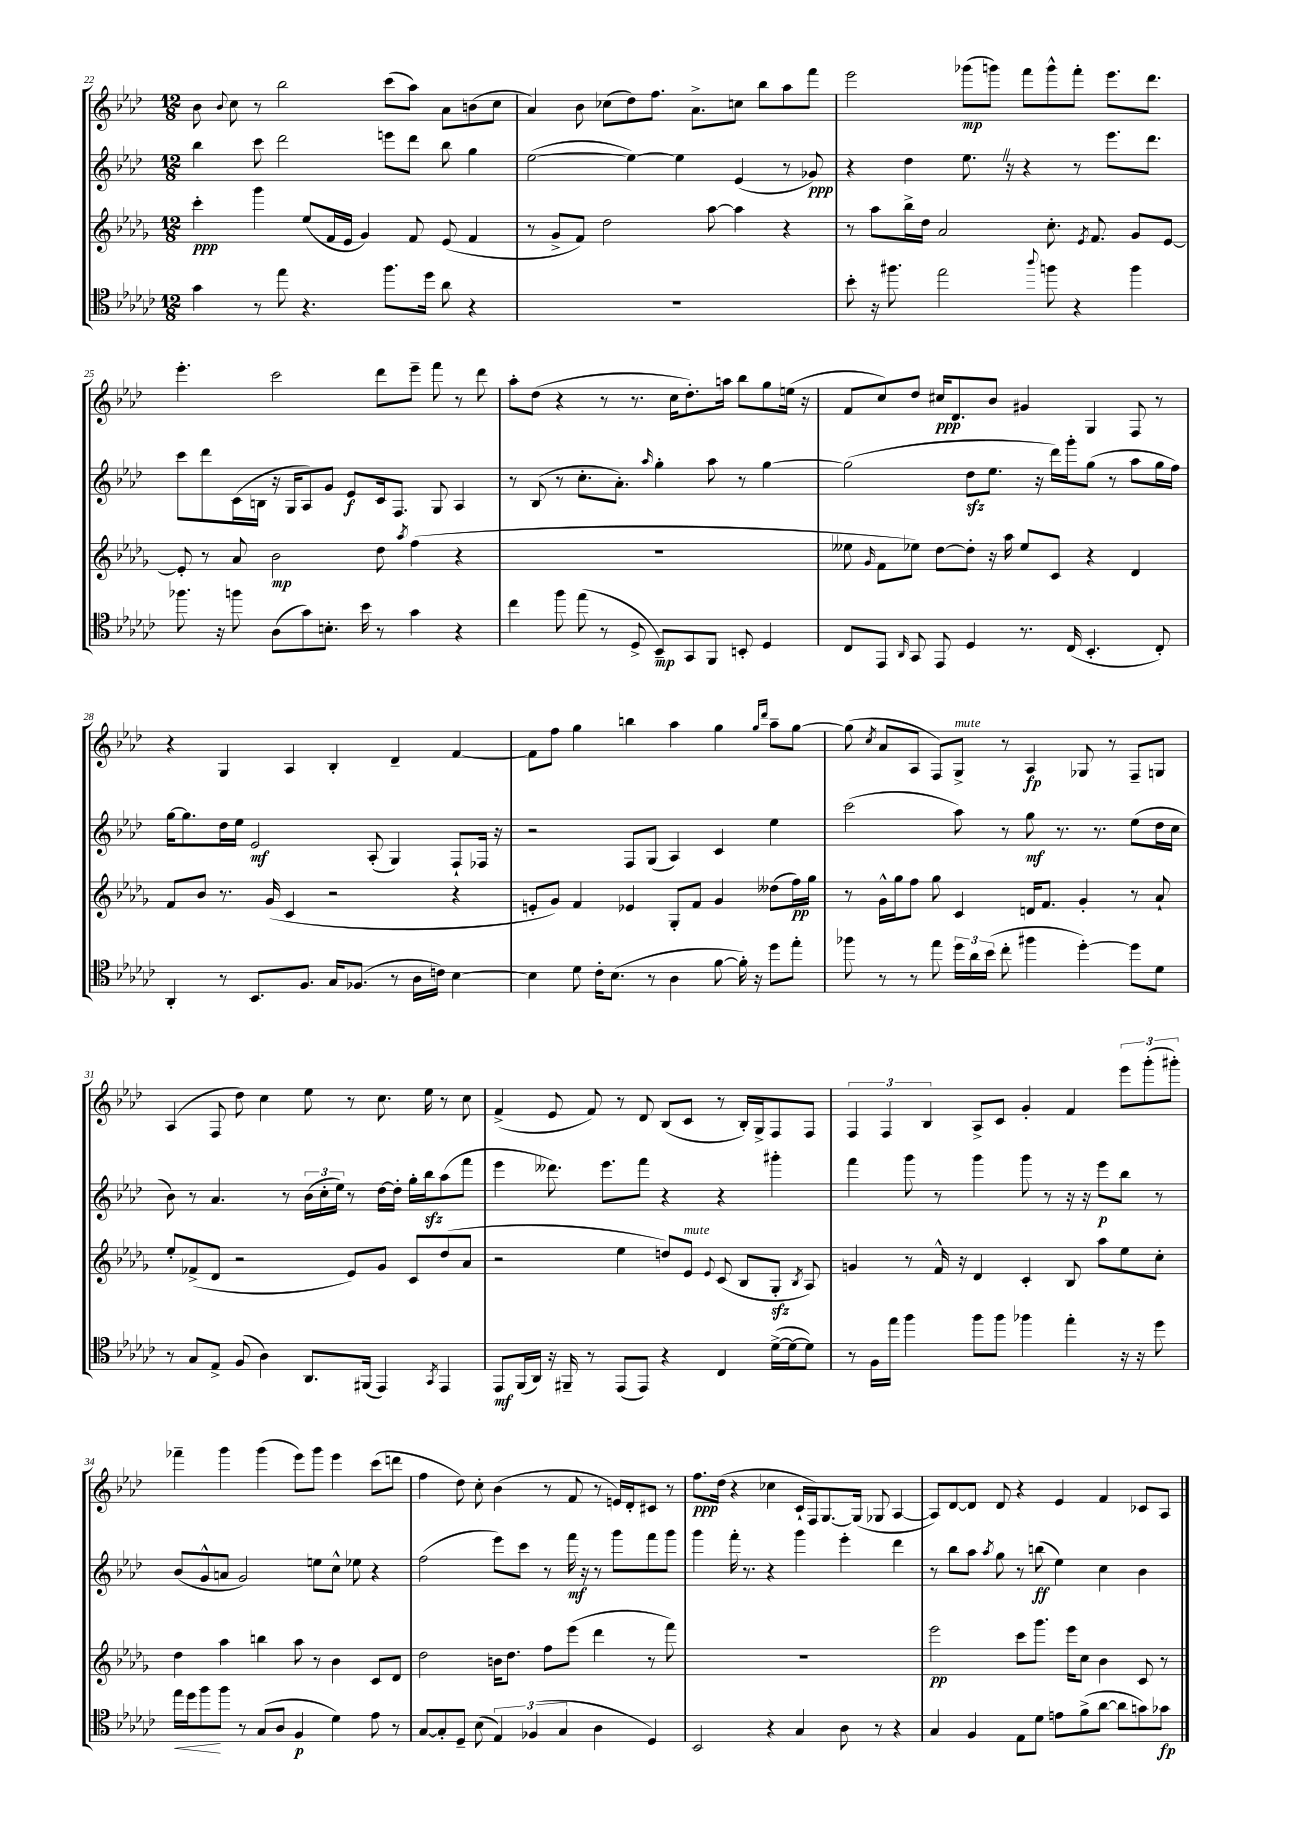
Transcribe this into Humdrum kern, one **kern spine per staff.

**kern	**dynam	**kern	**dynam	**kern	**dynam	**kern	**dynam
*part4	*part4	*part3	*part3	*part2	*part2	*part1	*part1
*staff4	*staff4	*staff3	*staff3	*staff2	*staff2	*staff1	*staff1
*clefC4	*	*clefG2	*	*clefG2	*	*clefG2	*
*k[b-e-a-d-g-c-]	*	*k[b-e-a-d-g-]	*	*k[b-e-a-d-]	*	*k[b-e-a-d-]	*
*M12/8	*	*M12/8	*	*M12/8	*	*M12/8	*
=22	=22	=22	=22	=22	=22	=22	=22
4g-\	.	4ccc'\	ppp	4bb-\	.	8b-\	.
.	.	.	.	.	.	8qqb-/	.
.	.	.	.	.	.	8cc\	.
8r	.	4ggg-\	.	8ccc\	.	8r	.
8ee-\	.	.	.	2ddd-\	.	2bb-\	.
4.r	.	(8ee-/L	.	.	.	.	.
.	.	16f/L	.	.	.	.	.
.	.	16e-/JJ	.	.	.	.	.
.	.	4g-/)	.	.	.	.	.
8.ff\L	.	.	.	8eeen\L	.	(8ccc\L	.
.	.	8f/	.	8ddd-\J	.	8aa-\J)	.
16dd-\Jk	.	.	.	.	.	.	.
8a-\	.	(8e-/	.	8bb-\	.	8a-\L	.
4r	.	4f/	.	4gg\	.	(8bn\	.
.	.	.	.	.	.	8cc\J	.
=23	=23	=23	=23	=23	=23	=23	=23
1.r	.	8r	.	([2ee-\	.	4a-/)	.
.	.	8g-^/L	.	.	.	.	.
.	.	8f/J)	.	.	.	8b-\	.
.	.	2dd-\	.	.	.	(8cc-X\L	.
.	.	.	.	4ee-\_)	.	8dd-\)	.
.	.	.	.	.	.	8.ff\J	.
.	.	.	.	4ee-\]	.	.	.
.	.	.	.	.	.	8.a-^\L	.
.	.	[8aa-\	.	.	.	.	.
.	.	4aa-\]	.	(4e-/	.	8ccn\J	.
.	.	.	.	.	.	8bb-\L	.
.	.	4r	.	8r	.	8aa-\	.
.	.	.	.	8g-X/)	ppp	8fff\J	.
=24	=24	=24	=24	=24	=24	=24	=24
8b-'\	.	8r	.	4r	.	2eee-\	.
16r	.	8aa-\L	.	.	.	.	.
8.ff#X\	.	.	.	.	.	.	.
.	.	16bb-^\L	.	4dd-\	.	.	.
.	.	16dd-\JJ	.	.	.	.	.
2ee-\	.	2a-/	.	.	.	.	.
.	.	.	.	8.ee-Z\	.	(8ggg-X\L	mp
.	.	.	.	.	.	8gggn\J)	.
.	.	.	.	16r	.	.	.
.	.	.	.	4r	.	8fff\L	.
8qqaa-/	.	.	.	.	.	.	.
8ffn\	.	8.cc'\	.	.	.	8ggg^^\	.
4r	.	.	.	8r	.	8fff'\J	.
.	.	8qe-/	.	.	.	.	.
.	.	8.f/	.	.	.	.	.
.	.	.	.	8.eee-\L	.	8.eee-\L	.
4ff\	.	8g-/L	.	.	.	.	.
.	.	.	.	8.ddd-\J	.	8.ddd-\J	.
.	.	[8e-/J	.	.	.	.	.
!!LO:LB:g=z
=25	=25	=25	=25	=25	=25	=25	=25
8.ff-X\	.	8e-'/]	.	8ccc\L	.	4.eee-'\	.
.	.	8r	.	8ddd-\	.	.	.
16r	.	.	.	.	.	.	.
8ffn\	.	8a-/	.	(16c\L	.	.	.
.	.	.	.	16Bn\JJ	.	.	.
(8A-\L	.	2b-\	mp	16r	.	2ccc\	.
.	.	.	.	16G/KL	.	.	.
8g-\)	.	.	.	8A-/)	.	.	.
8.Bn'\J	.	.	.	8g/J	.	.	.
.	.	.	.	8e-/L	f	.	.
16b-\	.	.	.	.	.	.	.
8r	.	8dd-\	.	16c/k	.	8ddd-\L	.
.	.	.	.	8.F/J	.	.	.
.	.	8qaa-/	.	.	.	.	.
4g-\	.	(4ff\	.	.	.	8eee-~\J	.
.	.	.	.	8G/	.	8fff\	.
4r	.	4r	.	4A-/	.	8r	.
.	.	.	.	.	.	8ddd-\	.
=26	=26	=26	=26	=26	=26	=26	=26
4cc-\	.	1.r	.	8r	.	8aa-'\L	.
.	.	.	.	(8B-/	.	(8dd-\J	.
8ff\	.	.	.	8r	.	4r	.
(8ee-\	.	.	.	8.cc'\L	.	.	.
8r	.	.	.	.	.	8r	.
.	.	.	.	8.a-'\J)	.	.	.
8D-^/	.	.	.	.	.	8.r	.
.	.	.	.	16qqaa-/	.	.	.
8BB-~/L)	mp	.	.	4gg'\	.	.	.
.	.	.	.	.	.	16cc\KL	.
8GG-/	.	.	.	.	.	8.dd-'\)	.
8FF/J	.	.	.	8aa-\	.	.	.
.	.	.	.	.	.	16aan\Jk	.
8BBn'/	.	.	.	8r	.	8bb-\L	.
4D-/	.	.	.	[4gg\	.	8gg\	.
.	.	.	.	.	.	(16een\Jk	.
.	.	.	.	.	.	16r	.
=27	=27	=27	=27	=27	=27	=27	=27
8C-/L	.	8ee--X\	.	(2gg\]	.	8f/L	.
.	.	16qqg-/	.	.	.	.	.
8EE-/J	.	8f\L	.	.	.	8cc/)	.
16qqAA-/	.	.	.	.	.	.	.
8GG-/	.	8ee-X\J)	.	.	.	8dd-/J	.
8EE-/	.	[8dd-\L	.	.	.	16cc#X/KL	ppp
.	.	.	.	.	.	8.d-/	.
4D-/	.	8dd-'\J]	.	8dd-zz\L	.	.	.
.	.	16r	.	8.ee-\J	.	8b-/J	.
.	.	16aa-\	.	.	.	.	.
8.r	.	8ee-/L	.	.	.	4g#X/	.
.	.	.	.	16r	.	.	.
.	.	8c/J	.	16ddd-\LL)	.	.	.
(16C-/	.	.	.	16ggg'\J	.	.	.
4.BB-'/	.	4r	.	(8gg\J	.	4G/	.
.	.	.	.	8r	.	.	.
.	.	4d-/	.	8aa-\L	.	8F/	.
8C-'/)	.	.	.	16gg\L	.	8r	.
.	.	.	.	16ff\JJ)	.	.	.
!!LO:LB:g=z
=28	=28	=28	=28	=28	=28	=28	=28
4AA-'/	.	8f/L	.	[16gg\KL	.	4r	.
.	.	.	.	8.gg\]	.	.	.
.	.	8b-/J	.	.	.	.	.
8r	.	8.r	.	16dd-\L	.	4G/	.
.	.	.	.	16ee-\JJ	.	.	.
8.BB-/L	.	.	.	2e-/	mf	.	.
.	.	(16g-/	.	.	.	.	.
.	.	4c/	.	.	.	4A-/	.
8.F/J	.	.	.	.	.	.	.
16G-/KL	.	2r	.	.	.	4B-'/	.
(8.F-X/J	.	.	.	.	.	.	.
.	.	.	.	(8A-'/	.	.	.
8r	.	.	.	4G/)	.	4d-~/	.
16A-\LL	.	.	.	.	.	.	.
16cn\JJ)	.	.	.	.	.	.	.
[4B-\	.	4r	.	8F`/L	.	[4f/	.
.	.	.	.	16F-X/Jk	.	.	.
.	.	.	.	16r	.	.	.
=29	=29	=29	=29	=29	=29	=29	=29
4B-\]	.	8en'/L	.	2r	.	8f\L]	.
.	.	8g-/J)	.	.	.	8ff\J	.
8d-\	.	4f/	.	.	.	4gg\	.
16c-'\KL	.	.	.	.	.	.	.
(8.B-\J	.	.	.	.	.	.	.
.	.	4e-X/	.	8F/L	.	4bbn\	.
8r	.	.	.	(8G/J	.	.	.
4A-\	.	8G-'/L	.	4A-/)	.	4aa-\	.
.	.	8f/J	.	.	.	.	.
[8f\	.	4g-/	.	4c/	.	4gg\	.
16f'\])	.	.	.	.	.	.	.
16r	.	.	.	.	.	.	.
.	.	.	.	.	.	16qqgg/LL	.
.	.	.	.	.	.	16qqddd-/JJ	.
8dd-\L	.	(8dd--X\L	.	4ee-\	.	8aa-~\L	.
8ee-'\J	.	16ff\L)	pp	.	.	[8gg\J	.
.	.	16gg-\JJ	.	.	.	.	.
=30	=30	=30	=30	=30	=30	=30	=30
8ff-X\	.	8r	.	(2ccc\	.	(8gg\]	.
.	.	.	.	.	.	8qcc/	.
8r	.	16g-^^\LL	.	.	.	8a-/L	.
.	.	16gg-\J	.	.	.	.	.
8r	.	8ff\J	.	.	.	8A-/J	.
8ee-\	.	8gg-\	.	.	.	8F/L)	.
!	!	!	!	!	!	!LO:TX:a:i:t=mute	!
24dd-\LL	.	4c/	.	8aa-\)	.	8G^/J	.
24a-\	.	.	.	.	.	.	.
(24b-\JJ	.	.	.	.	.	.	.
8cc-'\	.	.	.	8r	.	8r	.
4ff#X\	.	16dn/KL	.	8gg\	mf	4A-/	fp
.	.	8.f/J	.	.	.	.	.
.	.	.	.	8.r	.	.	.
[4dd-'\)	.	4g-'/	.	.	.	8G-X/	.
.	.	.	.	8.r	.	.	.
.	.	.	.	.	.	8r	.
8dd-\L]	.	8r	.	(8ee-\L	.	8F~/L	.
8d-\J	.	8a-`/	.	16dd-\L	.	8Gn/J	.
.	.	.	.	16cc\JJ	.	.	.
!!LO:LB:g=z
=31	=31	=31	=31	=31	=31	=31	=31
8r	.	8ee-'/L	.	8b-\)	.	(4A-/	.
8G-/L	.	(8f-X^/	.	8r	.	.	.
8E-^/J	.	8d-/J	.	4.a-/	.	8F/	.
(8F/	.	2r	.	.	.	8dd-\)	.
4A-\)	.	.	.	.	.	4cc\	.
.	.	.	.	8r	.	.	.
8.AA-/L	.	.	.	(24b-\LL	.	8ee-\	.
.	.	.	.	24cc'\	.	.	.
.	.	.	.	24ee-\JJ)	.	.	.
.	.	8e-/L)	.	8r	.	8r	.
(16FF#X/Jk	.	.	.	.	.	.	.
4EE-/)	.	8g-/J	.	[16dd-\LL	.	8.cc\	.
.	.	.	.	16dd-'\JJ]	.	.	.
.	.	8c/L	.	16gg'\LL	.	.	.
.	.	.	.	16bb-zz\J	.	16ee-\	.
8qGG-/	.	.	.	.	.	.	.
4EE-/	.	(8dd-/	.	(8aa-\	.	8r	.
.	.	8a-/J	.	8fff\J	.	8cc\	.
=32	=32	=32	=32	=32	=32	=32	=32
8EE-/L	mf	2r	.	4eee-\	.	(4f^/	.
(16FF/L	.	.	.	.	.	.	.
16AA-/JJ)	.	.	.	.	.	.	.
16r	.	.	.	8.ddd--X\)	.	8e-/	.
16FF#X~/	.	.	.	.	.	.	.
8r	.	.	.	.	.	8f/)	.
.	.	.	.	8.eee-\L	.	.	.
(8EE-/L	.	4ee-\	.	.	.	8r	.
8EE-/J)	.	.	.	8fff\J	.	8d-/	.
4r	.	8ddn/L)	.	4r	.	(8B-/L	.
!	!	!LO:TX:a:i:t=mute	!	!	!	!	!
.	.	8e-/J	.	.	.	8c/J	.
.	.	8qqe-/	.	.	.	.	.
4C-/	.	(8c/	.	4r	.	8r	.
.	.	8B-/L	.	.	.	16B-'/LL)	.
.	.	.	.	.	.	16G^/J	.
([16d-^\LL	.	8G-zz'/J	.	4ggg#X'\	.	8F/	.
16d-\J_	.	.	.	.	.	.	.
.	.	8qB-/	.	.	.	.	.
8d-\J])	.	8A-/)	.	.	.	8F/J	.
=33	=33	=33	=33	=33	=33	=33	=33
8r	.	4gn/	.	4fff\	.	6F/	.
16F\LL	.	.	.	.	.	.	.
.	.	.	.	.	.	6F/	.
16ee-\JJ	.	.	.	.	.	.	.
4ff\	.	8r	.	8ggg\	.	.	.
.	.	.	.	.	.	6B-/	.
.	.	16f^^/	.	8r	.	.	.
.	.	16r	.	.	.	.	.
8ff\L	.	4d-/	.	4ggg\	.	8A-^/L	.
8ff\J	.	.	.	.	.	8c/J	.
4ff-X\	.	4c'/	.	8ggg\	.	4g'/	.
.	.	.	.	8r	.	.	.
4ee-'\	.	8B-/	.	16r	.	4f/	.
.	.	.	.	16r	.	.	.
.	.	8aa-\L	.	8eee-\L	p	.	.
16r	.	8ee-\	.	8bb-\J	.	12eee-\L	.
16r	.	.	.	.	.	.	.
.	.	.	.	.	.	(12ggg'\	.
8dd-\	.	8cc'\J	.	8r	.	.	.
.	.	.	.	.	.	12ggg#X'\J)	.
!!LO:LB:g=z
=34	=34	=34	=34	=34	=34	=34	=34
!	!LO:HP:b	!	!	!	!	!	!
16ee-\LL	<	4dd-\	.	(8b-/L	.	4fff-X~\	.
16dd-\J	.	.	.	.	.	.	.
8ff\	.	.	.	8g^^/	.	.	.
8ff\J	[	4aa-\	.	8an/J	.	4ggg\	.
8r	.	.	.	2g/)	.	.	.
(8G-/L	.	4bbn\	.	.	.	(4ggg\	.
8A-/J	.	.	.	.	.	.	.
4F/	p	8aa-\	.	.	.	8eee-\L)	.
.	.	8r	.	8een\L	.	8ggg\J	.
4d-\)	.	4b-\	.	8cc^^\J	.	4eee-\	.
.	.	.	.	8ee-X\	.	.	.
8e-\	.	8c/L	.	4r	.	(8ccc\L	.
8r	.	8d-/J	.	.	.	8dddn\J	.
=35	=35	=35	=35	=35	=35	=35	=35
[8G-/L	.	2dd-\	.	(2ff\	.	4ff\	.
8G-'/]	.	.	.	.	.	.	.
8D-~/J	.	.	.	.	.	8dd-\)	.
(8B-\	.	.	.	.	.	8cc'\	.
6E-/)	.	16bn\KL	.	8eee-\L)	.	(4b-\	.
.	.	8.dd-\J	.	.	.	.	.
.	.	.	.	8ccc\J	.	.	.
(6F-X/	.	.	.	.	.	.	.
.	.	8ff\L	.	8r	.	8r	.
6G-/	.	.	.	.	.	.	.
.	.	(8eee-\J	.	16fff\	mf	8f/	.
.	.	.	.	16r	.	.	.
4A-\	.	4ddd-\	.	8r	.	8r	.
.	.	.	.	8ggg\L	.	16en/LL)	.
.	.	.	.	.	.	16d-'/J	.
4D-/)	.	8r	.	8fff\	.	8c#X/J	.
.	.	8fff\)	.	8ggg\J	.	8r	.
=36	=36	=36	=36	=36	=36	=36	=36
2BB-/	.	1.r	.	4ggg\	.	8.ff\L	ppp
.	.	.	.	.	.	(16dd-\Jk	.
.	.	.	.	16fff'\	.	4r	.
.	.	.	.	8.r	.	.	.
4r	.	.	.	4r	.	4cc-X\	.
4G-/	.	.	.	4ggg\	.	16c`/LL	.
.	.	.	.	.	.	16F/J)	.
.	.	.	.	.	.	[8.G/	.
8A-\	.	.	.	4eee-'\	.	.	.
.	.	.	.	.	.	(16G/Jk]	.
8r	.	.	.	.	.	8G-X/	.
4r	.	.	.	4ddd-\	.	[4A-/	.
=37	=37	=37	=37	=37	=37	=37	=37
4G-/	.	2eee-\	pp	8r	.	8A-/L])	.
.	.	.	.	8bb-\L	.	[8d-/	.
4F/	.	.	.	8aa-\J	.	8d-/J]	.
.	.	.	.	8qaa-/	.	.	.
.	.	.	.	8gg\	.	8d-/	.
8E-\L	.	8ccc\L	.	8r	.	4r	.
8d-\J	.	8.ggg-\J	.	(8bbn\	ff	.	.
8en\L	.	.	.	4ee-\)	.	4e-/	.
.	.	16eee-\KL	.	.	.	.	.
(8f^\	.	8cc\J	.	.	.	.	.
[8a-\J	.	4b-\	.	4cc\	.	4f/	.
8a-\L]	.	.	.	.	.	.	.
8gn\)	.	8c/	.	4b-\	.	8c-X/L	.
8g-X\J	fp	8r	.	.	.	8A-/J	.
==	==	==	==	==	==	==	==
*-	*-	*-	*-	*-	*-	*-	*-
